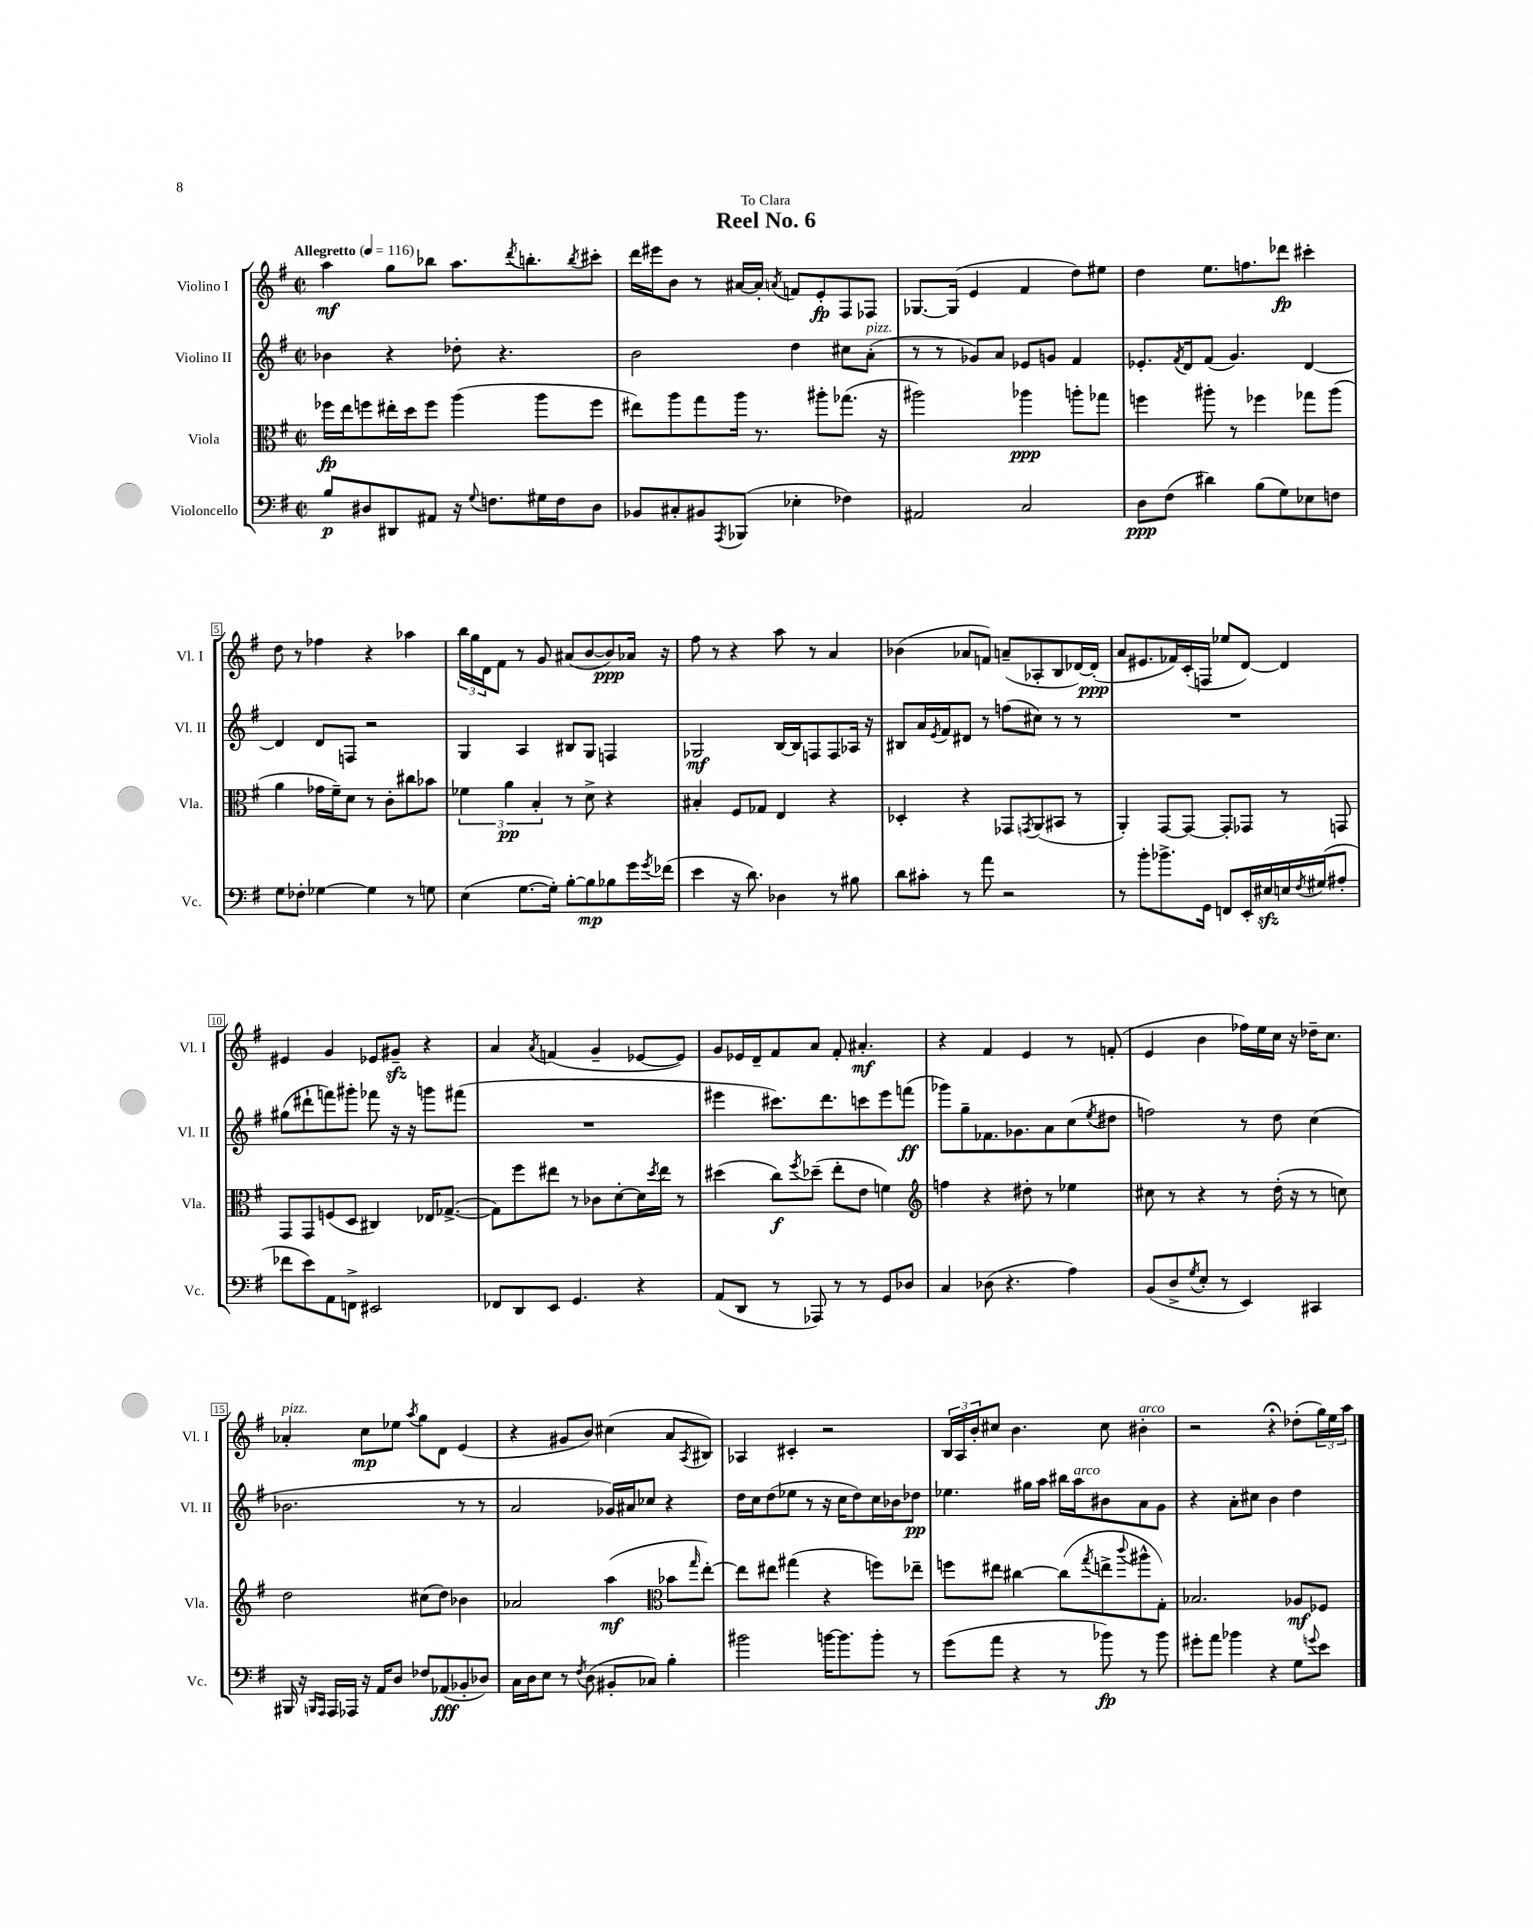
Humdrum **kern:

**kern	**dynam	**kern	**dynam	**kern	**dynam	**kern	**dynam
*part4	*part4	*part3	*part3	*part2	*part2	*part1	*part1
*staff4	*staff4	*staff3	*staff3	*staff2	*staff2	*staff1	*staff1
*I"Violoncello	*	*I"Viola	*	*I"Violino II	*	*I"Violino I	*
*I'Vc.	*	*I'Vla.	*	*I'Vl. II	*	*I'Vl. I	*
*clefF4	*	*clefC3	*	*clefG2	*	*clefG2	*
*k[f#]	*	*k[f#]	*	*k[f#]	*	*k[f#]	*
*M2/2	*	*M2/2	*	*M2/2	*	*M2/2	*
*met(c|)	*	*met(c|)	*	*met(c|)	*	*met(c|)	*
*MM116	*	*MM116	*	*MM116	*	*MM116	*
=1	=1	=1	=1	=1	=1	=1	=1
!	!	!	!	!	!	!LO:TX:a:B:t=Allegretto	!
8B/L	p	16ff-X\LL	fp	4b-X\	.	4aa\	mf
.	.	16ee\J	.	.	.	.	.
8D#X/	.	8ffn\	.	.	.	.	.
8DD#X/	.	16ee#X'\L	.	4r	.	8gg\L	.
.	.	16dd\J	.	.	.	.	.
8AA#X/J	.	8ff\J	.	.	.	8bb-X\J	.
16r	.	(4aa\	.	8dd-X'\	.	8.aa\L	.
8qqG/	.	.	.	.	.	.	.
8.Fn\L	.	.	.	.	.	.	.
.	.	.	.	4.r	.	.	.
.	.	.	.	.	.	8qddd/	.
.	.	.	.	.	.	8.bbn'\	.
16G#X\L	.	8aa\L	.	.	.	.	.
16F\J	.	.	.	.	.	.	.
.	.	.	.	.	.	8qbb/	.
8D#\J	.	8ff\J	.	.	.	8ccc#X'\J	.
=2	=2	=2	=2	=2	=2	=2	=2
8BB-X/L	.	8ee#X\L)	.	2b\	.	16ddd\LL	.
.	.	.	.	.	.	16eee#X\J	.
8C#X'/	.	8aa\	.	.	.	8b\J	.
8BB#X/	.	8gg\	.	.	.	8r	.
8qAAA/	.	.	.	.	.	.	.
(8BBB-X/J	.	16aa\Jk	.	.	.	[16a#X/LL	.
.	.	8.r	.	.	.	16a#'/JJ]	.
.	.	.	.	.	.	8qan/	.
4E-X'\	.	.	.	4dd\	.	8fn/L	.
.	.	8aa#X'\L	.	.	.	8e'/	fp
4F-X\)	.	(8.gg-X\J	.	8cc#X\L	.	8F#/	.
!	!	!	!	!LO:TX:a:i:t=pizz.	!	!	!
.	.	.	.	(8a'\J	.	8F-X/J	.
.	.	16r	.	.	.	.	.
=3	=3	=3	=3	=3	=3	=3	=3
2AA#X/	.	2aa#X\)	.	8r	.	[8.G-X/L	.
.	.	.	.	8r	.	.	.
.	.	.	.	.	.	(16G-/Jk]	.
.	.	.	.	8g-X/L)	.	4e/	.
.	.	.	.	8a/J	.	.	.
2C/	.	4aa-X\	ppp	8e-X/L	.	4f#/	.
.	.	.	.	8gn/J	.	.	.
.	.	8aan'\L	.	4f#/	.	8dd\L)	.
.	.	8gg-X\J	.	.	.	8ee#X\J	.
=4	=4	=4	=4	=4	=4	=4	=4
8D\L	ppp	4ffn\	.	8.e-X'/L	.	4dd\	.
(8F#\J	.	.	.	.	.	.	.
.	.	.	.	8qf#/	.	.	.
.	.	.	.	16d/k	.	.	.
4d#X\)	.	8aa#X'\	.	(8f#/J	.	8.ee\L	.
.	.	8r	.	4.g/)	.	.	.
.	.	.	.	.	.	8.ffn\	.
(8B\L	.	4ff-X\	.	.	.	.	.
8G\)	.	.	.	.	.	8ddd-X\J	fp
8E-X\	.	8gg-X\L	.	[4d/	.	4ccc#X'\	.
8Fn\J	.	(8aa#\J	.	.	.	.	.
!!LO:LB:g=z
=5	=5	=5	=5	=5	=5	=5	=5
8G\L	.	4a\	.	4d/]	.	8dd\	.
8F-X'\J	.	.	.	.	.	8r	.
[4G-X\	.	16g-X\LL	.	8d/L	.	4ff-X\	.
.	.	16f#~\J)	.	.	.	.	.
.	.	8d\J	.	8Fn/J	.	.	.
4G-\]	.	8r	.	2r	.	4r	.
.	.	8c'\L	.	.	.	.	.
8r	.	8cc#X\	.	.	.	4aa-X\	.
8Gn\	.	8b-X\J	.	.	.	.	.
=6	=6	=6	=6	=6	=6	=6	=6
(4E\	.	6f-X\	.	4G/	.	24bb\LL	.
.	.	.	.	.	.	24gg\	.
.	.	.	.	.	.	24d\J	.
.	.	.	.	.	.	8f#\J	.
.	.	6a\	pp	.	.	.	.
[8.G\L	.	.	.	4A/	.	8r	.
.	.	6B'/	.	.	.	.	.
.	.	.	.	.	.	8g/	.
16G'\Jk])	.	.	.	.	.	.	.
[8B'\L	.	8r	.	8B#X/L	.	(8a#X/L	.
8B\]	mp	8d^\	.	8G/J	.	[8b/	.
8B-X\	.	4r	.	4Fn/	.	8b/])	ppp
16g\L	.	.	.	.	.	16a-X/Jk	.
8qg/	.	.	.	.	.	.	.
(16f-X\JJ	.	.	.	.	.	16r	.
=7	=7	=7	=7	=7	=7	=7	=7
4e\	.	4B#X'/	.	2G-X/	mf	8ff#\	.
.	.	.	.	.	.	8r	.
16r	.	8F#/L	.	.	.	4r	.
8.d\)	.	.	.	.	.	.	.
.	.	8G-X/J	.	.	.	.	.
4D-X\	.	4E/	.	[16B/LL	.	8aa\	.
.	.	.	.	16B/J]	.	.	.
.	.	.	.	8Fn/	.	8r	.
8r	.	4r	.	8F/	.	4a/	.
8B#X\	.	.	.	16A-X/Jk	.	.	.
.	.	.	.	16r	.	.	.
=8	=8	=8	=8	=8	=8	=8	=8
8d\L	.	4D-X'/	.	8B#X/L	.	(4b-X\	.
8c#X'\J	.	.	.	16a/L	.	.	.
.	.	.	.	8qe/	.	.	.
.	.	.	.	16f#/J	.	.	.
8r	.	4r	.	8d#X/J	.	8a-X/L	.
8a\	.	.	.	8r	.	8fn/J)	.
2r	.	8GG-X/L	.	(8ffn\L	.	(8an~/L	.
.	.	8qGGn/	.	.	.	.	.
.	.	(8AA/	.	8cc#X\J)	.	8A-X'/	.
.	.	8BB#X/J	.	8r	.	8B/	.
.	.	8r	.	8r	.	[16d-X/L)	.
.	.	.	.	.	.	(16d-'/JJ]	ppp
=9	=9	=9	=9	=9	=9	=9	=9
8r	.	4AA'/)	.	1r	.	8a/L	.
8b'\L	.	.	.	.	.	8.e#X/	.
8.b-X^\	.	[8GG/L	.	.	.	.	.
.	.	.	.	.	.	16f-X/L)	.
.	.	8GG/J_	.	.	.	(16c'/	.
16GG\Jk	.	.	.	.	.	16Fn/JJ	.
8FFn/L	.	8GG'/L]	.	.	.	8ee-X/L	.
16EE'/L	.	8GG-X/J	.	.	.	[8d/J)	.
16E#Xzz/	.	.	.	.	.	.	.
16En/	.	8r	.	.	.	4d/]	.
8qF#/	.	.	.	.	.	.	.
(16G#X/J	.	.	.	.	.	.	.
8A#X'/J	.	8GGn/	.	.	.	.	.
!!LO:LB:g=z
=10	=10	=10	=10	=10	=10	=10	=10
8f-X\L	.	8GG/L	.	(8gg#X\L	.	4e#X/	.
8e\)	.	8GG/	.	8ddd#X`\	.	.	.
8AA\	.	(8Fn/	.	8fffn\)	.	4g/	.
8FFn^\J	.	8D/J	.	8ggg#X'\J	.	.	.
2EE#X/	.	4C#X/)	.	8fff-X\	.	8e-X/L	.
.	.	.	.	16r	.	8g#Xzz~/J	.
.	.	.	.	16r	.	.	.
.	.	16E-X/KL	.	8gggn\L	.	4r	.
.	.	([8.G-X^/J	.	.	.	.	.
.	.	.	.	(8fff#X\J	.	.	.
=11	=11	=11	=11	=11	=11	=11	=11
8FF-X/L	.	8G-\L])	.	1r	.	4a/	.
8DD/	.	8ff#\	.	.	.	.	.
.	.	.	.	.	.	8qa/	.
8EE/J	.	8ee#X\J	.	.	.	(4fn/	.
4.GG/	.	8r	.	.	.	.	.
.	.	8c-X\L	.	.	.	4g~/	.
.	.	[8d'\	.	.	.	.	.
4r	.	16d\L]	.	.	.	[8e-X/L	.
.	.	8qdd/	.	.	.	.	.
.	.	16ee#\JJ	.	.	.	.	.
.	.	8r	.	.	.	8e-/J])	.
=12	=12	=12	=12	=12	=12	=12	=12
(8AA/L	.	(4dd#X\	.	4eee#X\	.	8g/L	.
8DD/J	.	.	.	.	.	16e-X/L	.
.	.	.	.	.	.	16d~/J	.
8r	.	8cc\L)	f	8.ccc#X\L)	.	8f#/	.
.	.	8qff#/	.	.	.	.	.
8AAA-X/)	.	(8dd-X~\J	.	.	.	8a/J	.
.	.	.	.	8.ddd\	.	.	.
8r	.	8ee'\L	.	.	.	8f#'/	.
8r	.	8e\J	.	8cccn\	.	4.a#X'/	mf
8GG/L	.	4fn\)	.	8eee#\	.	.	.
8D-X/J	.	.	.	(8fffn\J	ff	.	.
=13	=13	=13	=13	=13	=13	=13	=13
*	*	*clefG2	*	*	*	*	*
4C/	.	4ffn\	.	8ggg-X\L)	.	4r	.
.	.	.	.	8gg~\	.	.	.
(8D-X\	.	4r	.	8.f-X\	.	4f#/	.
4.r	.	.	.	.	.	.	.
.	.	.	.	8.g-X\	.	.	.
.	.	8dd#X'\	.	.	.	4e/	.
.	.	8r	.	8a\	.	.	.
4A\)	.	4ee-X\	.	(8cc\	.	8r	.
.	.	.	.	8qee/	.	.	.
.	.	.	.	8dd#X\J	.	(8fn'/	.
=14	=14	=14	=14	=14	=14	=14	=14
(8BB/L	.	8cc#X\	.	2ffn\)	.	4e/	.
8D^/	.	8r	.	.	.	.	.
8qG/	.	.	.	.	.	.	.
8E'/J	.	4r	.	.	.	4b\	.
8r	.	.	.	.	.	.	.
4EE/)	.	8r	.	8r	.	16ff-X\LL)	.
.	.	.	.	.	.	16ee\	.
.	.	(16dd'\	.	8dd\	.	16cc\JJ	.
.	.	16r	.	.	.	16r	.
4CC#X/	.	8r	.	(4cc\	.	16dd-X~\KL	.
.	.	.	.	.	.	8.cc\J	.
.	.	8ccn\)	.	.	.	.	.
!!LO:LB:g=z
=15	=15	=15	=15	=15	=15	=15	=15
!	!	!	!	!	!	!LO:TX:a:i:t=pizz.	!
16BBB#X/	.	2dd\	.	2.b-X\	.	4a-X'/	.
16r	.	.	.	.	.	.	.
16qqBBBn/LL	.	.	.	.	.	.	.
16qqAAA/JJ	.	.	.	.	.	.	.
16AAA/LL	.	.	.	.	.	.	.
16AAA-X/JJ	.	.	.	.	.	.	.
16r	.	.	.	.	.	8cc\L	mp
16AA/KL	.	.	.	.	.	.	.
8D/J	.	.	.	.	.	8ee-X\J	.
.	.	.	.	.	.	8qaa/	.
8F-X/L	.	(8cc#X\L	.	.	.	8gg\L	.
(8AA-X/	fff	8dd\J)	.	.	.	8d\J	.
8BB-X'/	.	4b-X\	.	8r	.	(4e/	.
8D-X/J)	.	.	.	8r	.	.	.
=16	=16	=16	=16	=16	=16	=16	=16
16C\LL	.	2a-X/	.	2a/	.	4r	.
16D\J	.	.	.	.	.	.	.
8E\J	.	.	.	.	.	.	.
8r	.	.	.	.	.	8g#X/L	.
8qF#/	.	.	.	.	.	.	.
(8D\	.	.	.	.	.	8b/J)	.
8BB#X'/L	.	(4aa\	mf	16g-X/LL)	.	(4cc#X\	.
.	.	.	.	16a#X/J	.	.	.
8C-X/J)	.	.	.	8cc-X/J	.	.	.
*	*	*clefC3	*	*	*	*	*
4B'\	.	8b-X\L	.	4r	.	8a/L	.
.	.	16qqgg/	.	.	.	8qA/	.
.	.	[8ee'\J)	.	.	.	8B#X/J)	.
=17	=17	=17	=17	=17	=17	=17	=17
2b#X\	.	8ee\L]	.	16dd\LL	.	4A-X/	.
.	.	.	.	16cc\J	.	.	.
.	.	8ee#X\J	.	(8dd\	.	.	.
.	.	(4gg#X\	.	8ee-X\J	.	4c#X'/	.
.	.	.	.	8r	.	.	.
[16bn\KL	.	4r	.	16r	.	2r	.
8.b\]	.	.	.	16cc\KL	.	.	.
.	.	.	.	8dd\)	.	.	.
8b'\J	.	8ffn\L)	.	16cc\L	.	.	.
.	.	.	.	16b-X\J	.	.	.
8r	.	8ee-X~\J	.	8dd-X\J	pp	.	.
=18	=18	=18	=18	=18	=18	=18	=18
(8g\L	.	8ffn\L	.	4.ee-X\	.	24B/LL	.
.	.	.	.	.	.	24A/	.
.	.	.	.	.	.	24b'/J	.
8a\J	.	8ee#X\J	.	.	.	8cc#X/J	.
4r	.	[4cc#X\	.	.	.	4.b\	.
.	.	.	.	16gg#X\LL	.	.	.
.	.	.	.	16aa\JJ	.	.	.
8r	.	(8cc#\L]	.	16bb#X\LL	.	.	.
!	!	!	!	!LO:TX:a:i:t=arco	!	!	!
.	.	.	.	16aa\J	.	.	.
.	.	8qgg/	.	.	.	.	.
8b-X\)	fp	8een^\	.	8b#X\	.	8cc#\	.
.	.	8qqccc/	.	.	.	.	.
!	!	!	!	!	!	!LO:TX:a:i:t=arco	!
8r	.	8aa#X^^\	.	8a\	.	4b#X'\	.
8b-\	.	8G'\J)	.	8g\J	.	.	.
=19	=19	=19	=19	=19	=19	=19	=19
8g#X'\L	.	2.B-X/	.	4r	.	2r	.
8a\J	.	.	.	.	.	.	.
4b-X\	.	.	.	8a'\L	.	.	.
.	.	.	.	8cc#X\J	.	.	.
4r	.	.	.	4b\	.	4r;<	.
8G\L	.	8A-X/L	mf	4dd\	.	(8dd-X'\L	.
8qqgn/	.	.	.	.	.	.	.
8e\J	.	8F-X/J	.	.	.	24gg\L)	.
.	.	.	.	.	.	24ee\	.
.	.	.	.	.	.	24aa\JJ	.
==	==	==	==	==	==	==	==
*-	*-	*-	*-	*-	*-	*-	*-
